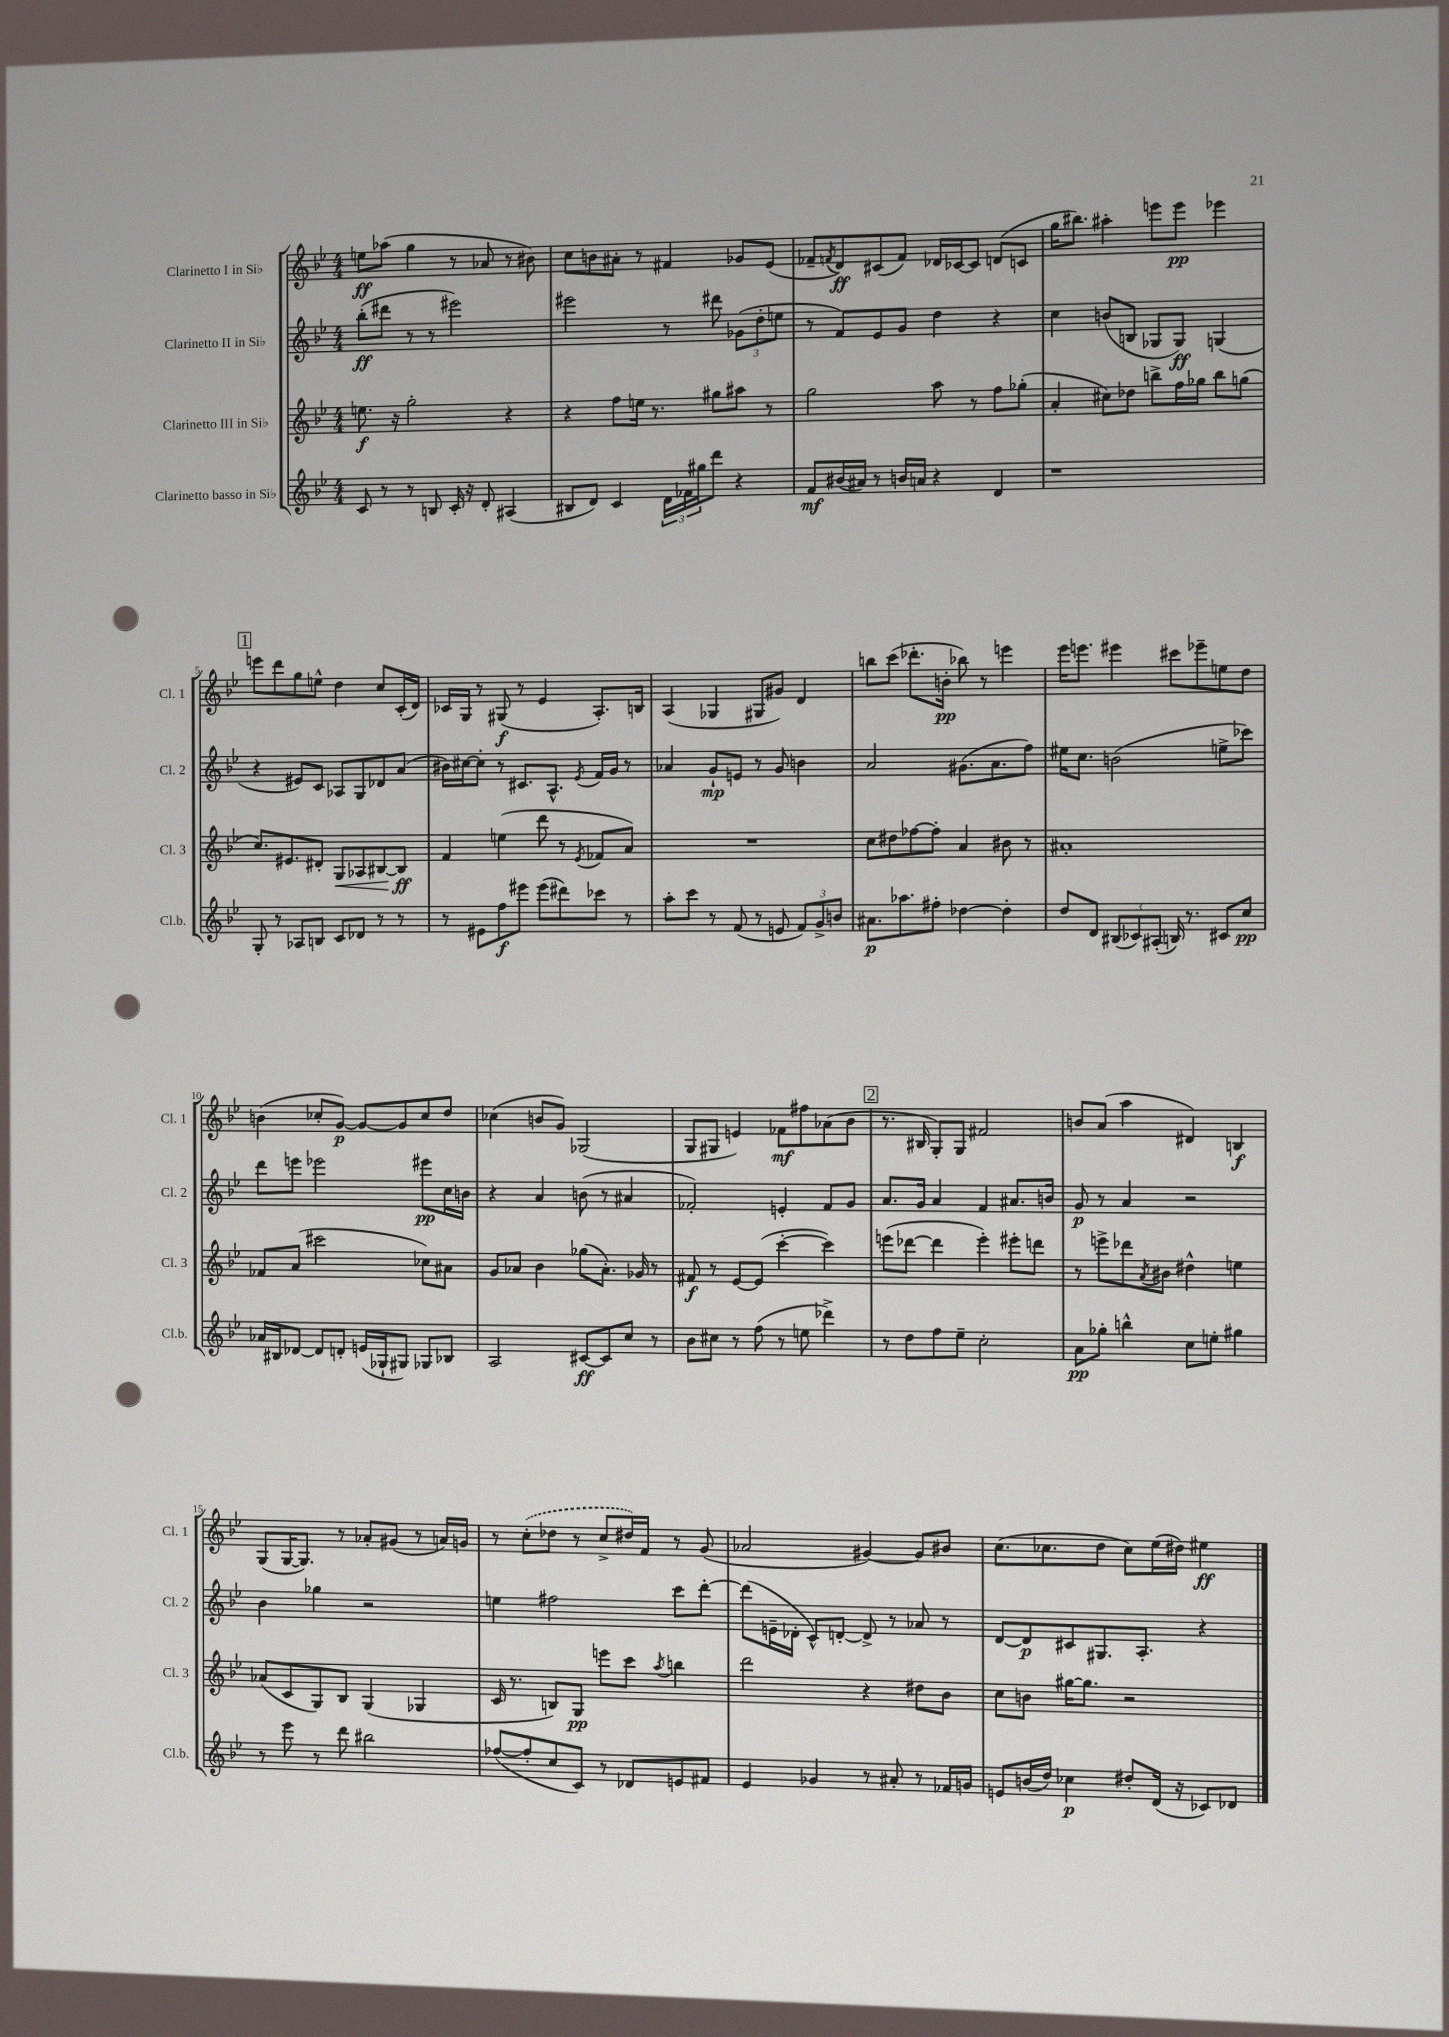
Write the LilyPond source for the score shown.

<<
\new StaffGroup <<
\new Staff = "s0" \with { instrumentName = "Clarinetto I in Sib" shortInstrumentName = "Cl. 1" } {
    \clef treble \key bes \major \numericTimeSignature \time 4/4
    e''8\ff aes''8( g''4 r8 aes'8 r8 bis'8) |
    c''8 b'8 ais'8-. r8 fis'4 ges'8 ees'8( |
    fes'8-- \acciaccatura { f'8 } d'8\ff) cis'8( f'8) des'16 ces'16~ ces'8 d'8( c'8 |
    g''16 bis''8.) ais''4-. e'''8 e'''8\pp ees'''4 |
    \mark \markup { \box "1" } e'''8 d'''8 g''8 e''8-^ d''4 c''8 c'16-.( d'16) |
    ces'16 g16 r8 gis8\f( r8 ees'4 a8.-.) b16 |
    a4( ges4 gis8 gis'8) d'4 |
    b''8 c'''8( des'''8.-. b'16-.\pp bes''8) r8 e'''4 |
    ees'''16 e'''8. eis'''4 cis'''8 ees'''8-- e''8 d''8 |
    b'4( ces''8-. g'8~\p) g'8~ g'8 ces''8 d''8 |
    ces''4( b'8 g'8) ges2( |
    g8 gis8 e'4) fes'8\mf fis''8 aes'8( bes'8 |
    \mark \markup { \box "2" } r8. bis16 g8-.) g8 fis'2 |
    b'8 a'8( a''4 dis'4) b4\f |
    g8( g16~ g8.) r8 aes'8-. gis'8( r8 a'16) g'16 |
    r8 \once \slurDashed c''8-.( des''8 r8 c''8-> dis''16) f'16 r8 g'8( |
    aes'2 gis'4~) gis'8 bis'8 |
    c''8.( ces''8. d''8 ces''8) ees''16( dis''16) eis''4\ff \bar "|." |
}
\new Staff = "s1" \with { instrumentName = "Clarinetto II in Sib" shortInstrumentName = "Cl. 2" } {
    \clef treble \key bes \major \numericTimeSignature \time 4/4
    bes''8-.\ff( dis'''8 r8 r8 eis'''2) |
    eis'''2 r8 dis'''8 \tuplet 3/2 { ges'8( d''8-. e''8 } |
    r8 f'8) ees'8 g'8 d''4 r4 |
    c''4 b'8( b8 ges8 ges8\ff) g4( |
    \mark \markup { \box "1" } r4 eis'8) c'8 aes8 g8 des'8 a'8( |
    bis'16) cis''16~ cis''8-. r8 cis'8. a8.-^ \acciaccatura { ees'8 } f'16 g'16 r8 |
    aes'4 g'8-!\mp e'8 r8 g'8 b'4 |
    a'2 gis'8.( a'8. f''8) |
    eis''16 c''8. b'2( e''8-> ces'''8) |
    d'''8 e'''8 ees'''2 eis'''8\pp c''16 b'16 |
    r4 a'4 b'8( r8 ais'4 |
    fes'2-.) e'4-. fes'8 g'8 |
    \mark \markup { \box "2" } a'8. g'16 a'4 f'4 ais'8. b'16 |
    g'8\p r8 a'4 r2 |
    bes'4 ges''4 r2 |
    e''4 fis''2 c'''8 d'''8~-. |
    d'''8( e'16-- des'16-. c'8-^) d'8~-. d'8-> r8 aes'8 r8 |
    d'8~ d'8\p cis'8 gis8. a8.-. r4 \bar "|." |
}
\new Staff = "s2" \with { instrumentName = "Clarinetto III in Sib" shortInstrumentName = "Cl. 3" } {
    \clef treble \key bes \major \numericTimeSignature \time 4/4
    e''8.\f r16 g''2-. r4 |
    r4 f''8 e''16 r8. gis''8 ais''8 r8 |
    g''2 a''8 r8 f''8 ges''8-.( |
    a'4-. cis''8) des''8 b''8-> f''16 ges''16 b''8 g''8( |
    \mark \markup { \box "1" } c''8.) eis'8. dis'8-. g8\< aes8 bis8~ bis8\ff\! |
    f'4 e''4( d'''8 r8 \acciaccatura { ees'8 } fes'8 a'8) |
    R1 |
    c''8 dis''8 fes''8~ fes''8-. a'4 bis'8 r8 |
    ais'1-. |
    fes'8 a'8( cis'''2 ces''8) ais'8 |
    g'8 aes'8 bes'4 ges''8( aes'8.-.) ges'16 r8 |
    fis'8\f r8 ees'8~ ees'8( c'''4~-. c'''4) |
    \mark \markup { \box "2" } e'''8( des'''8~ des'''4 e'''4-.) eis'''8-. d'''8 |
    r8 e'''8-> des'''8 \acciaccatura { a'8 } bis'8 dis''4-^ e''4 |
    aes'8( c'8 g8) bes8 g4( ges4 |
    c'16 r8. b8) g8\pp e'''8 c'''8 \acciaccatura { a''8 } b''4 |
    d'''2 r4 dis''8 bes'8 |
    c''8 b'8 gis''16~ gis''8. r2 \bar "|." |
}
\new Staff = "s3" \with { instrumentName = "Clarinetto basso in Sib" shortInstrumentName = "Cl.b." } {
    \clef treble \key bes \major \numericTimeSignature \time 4/4
    c'8 r8 r8 b8 c'16-. r16 d'8-. ais4( |
    bis8 d'8) c'4 \tuplet 3/2 { d'16 fes'16 gis''16 } d'''8 r4 |
    f'8\mf bis'16( ais'16) r8 b'16 a'16 r4 d'4 |
    r1 |
    \mark \markup { \box "1" } g8-. r8 aes8 b8 c'8 des'8 r8 r8 |
    r8 eis'8 f''8\f eis'''8 eis'''8( dis'''8) ces'''8 r8 |
    a''8-. c'''8 r8 f'8( r8 e'8 \tuplet 3/2 { f'8) g'8-> b'8 } |
    ais'8.\p aes''8. fis''8-. des''4~ des''4-. |
    d''8 d'8 \tuplet 3/2 { bis8( ces'8) ais8-.( } b16) r8. cis'8 c''8\pp |
    aes'16 bis16 des'8~ des'8 d'8-. e'16( ges16-! gis8) ges8 bes8 |
    a2 cis'8~\ff cis'8 c''8 r8 |
    bes'8 cis''8 r8 f''8( r8 e''8 des'''4->) |
    \mark \markup { \box "2" } r8 d''8 f''8 ees''8-- c''2-. |
    a'8\pp ges''8-. b''4-^ c''8 e''8-. gis''4 |
    r8 ees'''8 r8 d'''8 bis''2 |
    fes''8~( fes''8-. c''8 c'8) r8 des'8 e'8 fis'8 |
    ees'4 ges'4 r8 ais'8-. r8 fes'16 g'16 |
    e'8 b'16( d''16) ces''4\p dis''8-. d'16( r16 ces'8) des'8 \bar "|." |
}
>>
>>
